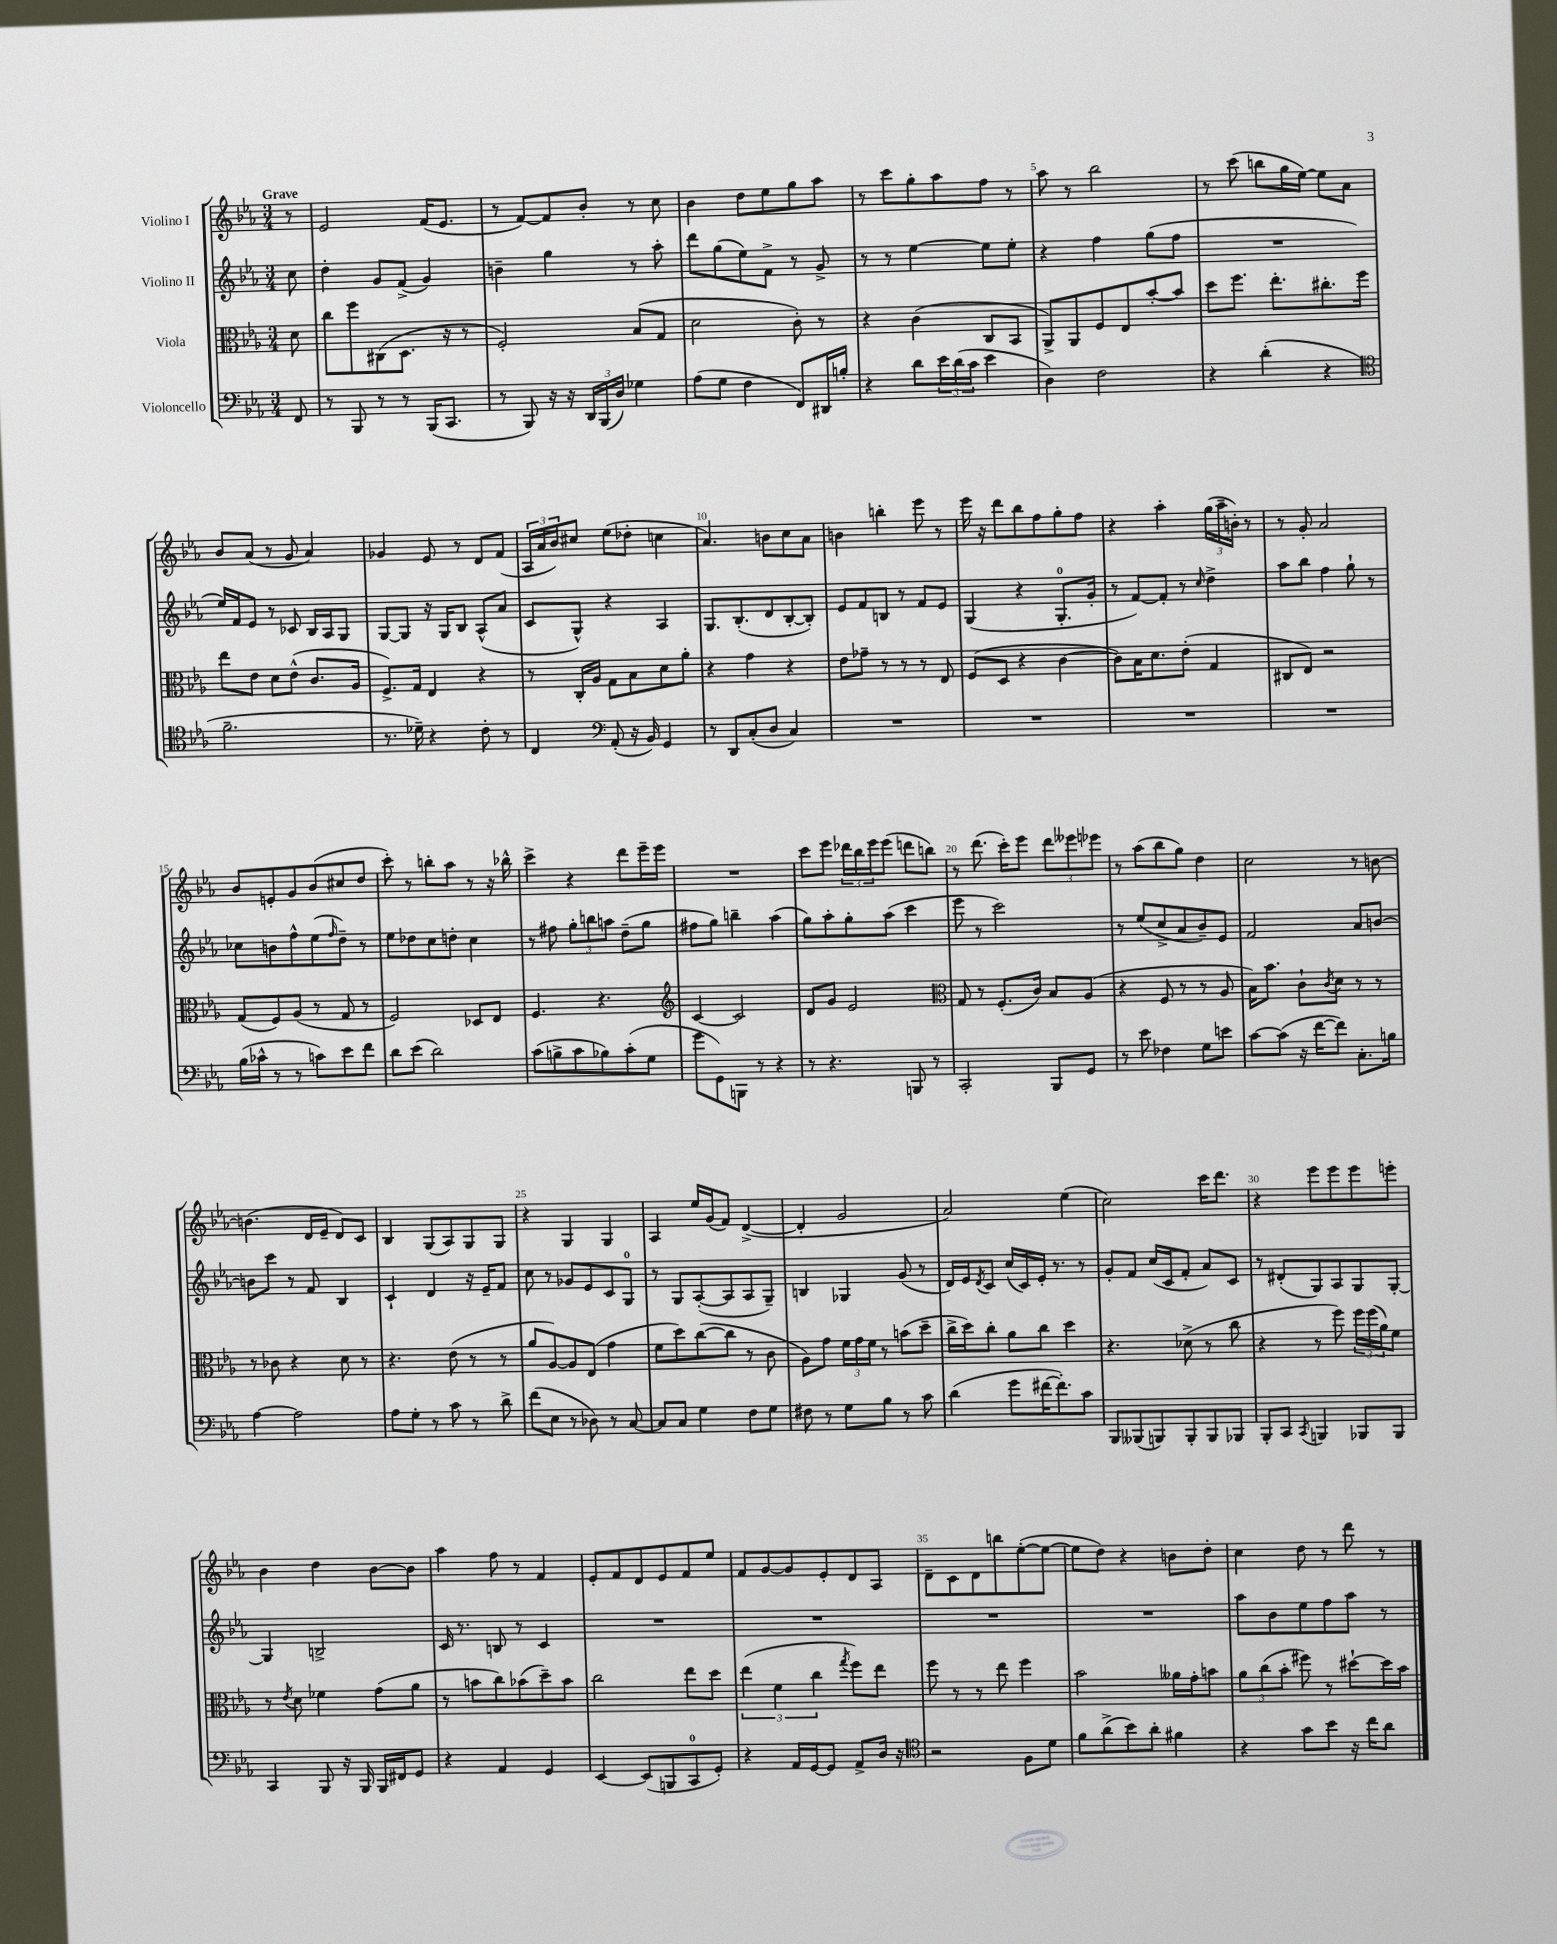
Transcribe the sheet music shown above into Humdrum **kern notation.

**kern	**kern	**kern	**kern
*staff4	*staff3	*staff2	*staff1
*clefF4	*clefC3	*clefG2	*clefG2
*k[b-e-a-]	*k[b-e-a-]	*k[b-e-a-]	*k[b-e-a-]
*M3/4	*M3/4	*M3/4	*M3/4
8FF	8d	8cc	8r
=	=	=	=
8r	8cc	4dd'	2e-
8BBB-	8ff	.	.
8r	(8C#	8g	.
8r	8.D	(8f^	.
(16BBB-	.	4g)	(16f
8.CC	16r	.	8.e-
.	8r	.	.
=	=	=	=
8r	2F')	4b~	8r
8BBB-)	.	.	[8f)
16r	.	4gg	8f]
16r	.	.	.
24DD	.	.	8b-'
(24BBB-	.	.	.
24D)	.	.	.
4G-	(8B-	8r	8r
.	8G	8aa-'	8cc
=	=	=	=
(8A-	2d	8ddd	4b-
8G	.	(8gg	.
4F	.	8ee-)	8dd
.	.	8f^	8ee-
8FF)	8c')	8r	8gg
16DD#	8r	8g^	8aa-
16B'	.	.	.
=	=	=	=
4r	4r	8r	8r
.	.	8r	8ccc
8d	(4c	[4ee-	8gg'
24e-	.	.	8aa-
(24d	.	.	.
24c	.	.	.
4e-	8C	8ee-]	8ff
.	8BB-	8ee-'	8r
=	=	=	=
4D)	8AA-^)	4r	8aa-
.	8AA-	.	8r
2F	8F	4ff	2bb-
.	8E-	.	.
.	[8b-'	(8gg	.
.	8b-]	8ff	.
=	=	=	=
4r	8dd	2.r	8r
.	8.ff	.	(8ccc
(4d'	.	.	8bb
.	8.ee-'	.	.
.	.	.	16gg
.	.	.	[16ee-)
4r	8.cc#'	.	8ee-]
.	.	.	8a-
.	16ff	.	.
=	=	=	=
*clefC4	*	*	*
2.f~	8ee-	16ee-)	8b-
.	.	16f	.
.	8e-	8e-	(8a-
.	8d	8r	8r
.	(8e-^^	8c-	8g
.	8.c	16B-	4a-)
.	.	16A-	.
.	.	8G	.
.	16A-	.	.
=	=	=	=
8.r	8.F^)	[8G	4g-
.	.	8G]	.
16d-~)	16G	.	.
4r	4E-	16r	8e-
.	.	16G	.
.	.	8B-	8r
8c'	4r	(8A-^^	8d
8r	.	8a-	(8f
=	=	=	=
4C	8r	8c	24A-
.	.	.	24a-
.	.	.	24b-)
.	16C'	8G^^)	8cc#
.	16A-	.	.
*clefF4	*	*	*
(8AA-'	8G	4r	(8ee-
16r	8B-	.	8dd-'
16BB-)	.	.	.
4GG	8d	4A-	4cc
.	8a-'	.	.
=	=	=	=
8r	4r	8.G	4.a-)
8DD	.	.	.
.	.	(8.B-'	.
(8C'	4g	.	.
8D	.	8d	8b
4C)	4r	[8B-'	8cc
.	.	8B-'])	8a-
=	=	=	=
2.r	8e-	8e-	4b
.	8g-~	8f	.
.	8r	8B	4bb'
.	8r	8r	.
.	8r	8f	8eee-
.	8E-	8e-	8r
=	=	=	=
2.r	(8F	(4G	16eee-
.	.	.	16r
.	8D	.	8ddd
.	4r	4r	8bb-
.	.	.	8ff
.	[4c	8.G'	8gg'
.	.	.	8ff
.	.	16g'	.
=	=	=	=
2.r	8c])	8r	4r
.	16B-	[8f)	.
.	8.d	.	.
.	.	8f']	4aa-'
.	(8e-'	8r	.
.	.	16qqcc	.
.	4G	4dd^	(24gg
.	.	.	24aa-~
.	.	.	24b')
.	.	.	8r
=	=	=	=
2.r	8C#	8aa-	8r
.	8E-)	8bb-	8g'
.	2r	4ff	2a-
.	.	8gg`	.
.	.	8r	.
=	=	=	=
(16B-	(8G	8cc-	8b-
16c-^^	.	.	.
8r	8F)	8b	8e'
8r	(8A-	8ff^^	8g
8c)	8r	(8ee-	(8b-
.	.	16qqff	.
8e-	8G	8dd~)	8cc#
8f	8r	8r	8dd
=	=	=	=
8d	2F)	8ee-	8ccc')
(8e-	.	8dd-	8r
2d)	.	8cc	8bb'
.	.	8dd'	8aa-
.	8D-	4cc	8r
.	8E-	.	16r
.	.	.	16bb-^^
=	=	=	=
(8c	4.F	8r	4ccc^
8B^	.	8ff#	.
8c	.	12gg'	4r
.	.	12bb	.
8B-)	4.r	.	.
.	.	12aa	.
(8c'	.	(8dd~	8ddd
8G	.	8gg	16eee-~
.	.	.	16eee-
=	=	=	=
*	*clefG2	*	*
8g	[4c	8ff#	2.r
8GG)	.	8gg)	.
8BBB	2c]	4bb~	.
8r	.	.	.
4r	.	(4aa-	.
=	=	=	=
8r	8d	8gg)	8ccc
4.r	8g	8aa-'	8eee-
.	2e-	8gg'	24ddd-
.	.	.	24bb-
.	.	.	24eee-
.	.	(8aa-	(8eee-
8BBB	.	4ccc	8ddd
8r	.	.	8bb)
=	=	=	=
*	*clefC3	*	*
2CC'	8G	8eee-	8r
.	8r	8r	(8.ddd
.	(8.F'	2ccc)	.
.	.	.	16ccc')
.	.	.	8eee-
.	16c)	.	.
8BBB-	8B-	.	12ddd
.	.	.	12eee--
8GG	(8A-	.	.
.	.	.	12eee-
=	=	=	=
8r	4r	8r	8r
8e-	.	(8ee-	(8aa-
4F-	8F	8cc^	8bb-
.	8r	8a-	8gg)
8G	8r	8b-~)	4dd
8e	8A-	8e-	.
=	=	=	=
[8c	16B-)	2f	2cc
.	8.b-	.	.
(8c]	.	.	.
16r	8c`	.	.
[16f	.	.	.
.	8qc	.	.
8f])	8d	.	.
8.C'	8r	8a-	8r
.	8r	[8b	[8b
16B	.	.	.
=	=	=	=
[4A-	8r	8b]	(4.b]
.	8c-	8ccc	.
2A-]	4r	8r	.
.	.	8f	16d
.	.	.	16e-~
.	8d	4B-	8d)
.	8r	.	8c
=	=	=	=
8A-	4.r	4c`	4B-
8G'	.	.	.
8r	.	4d	(8G
8c	(8e-	.	8A-)
8r	8r	16r	8G
.	.	16e-~	.
8d^	8r	8f	8G
=	=	=	=
(8f	8a-	8cc	4r
8E-	[8A-)	8r	.
8r	8A-]	8g-	4G
8D-)	(8E-	8e-	.
8r	4g	8c	4G
[8C	.	8G	.
=	=	=	=
8C]	8f	8r	4A-
8C	8dd)	8G	.
4G	([8cc	([8A-'	16ee-
.	.	.	(16g
.	8cc]	8A-]	8f)
8F	8r	8A-	([4d^
8G	8c	8G~)	.
=	=	=	=
8F#	8A-)	4B	4d']
8r	8g	.	.
8G	24f	4G-	2g
.	24g	.	.
.	24f	.	.
8B-	8r	.	.
8r	(8b	(8g	.
8c	8dd~	8r	.
=	=	=	=
(4d	16cc^	16d)	2a-)
.	16dd)	16e-	.
.	.	8qd	.
.	8cc'	8c	.
8g	8a-	(16cc	.
.	.	16c)	.
[16f#	8cc	16e-'	.
8.f#'])	.	8.r	.
.	4dd	.	(4ee-
8c	.	8r	.
=	=	=	=
8BBB-	4.r	8g'	2cc)
(8BBB--	.	8f	.
8BBB)	.	(16cc	.
.	.	16c	.
8BBB'	(8d-^	8f'	.
8BBB	8r	8a-)	16ccc
.	.	.	8.ddd
8BBB-	8cc	8c	.
=	=	=	=
8BBB-'	4r	8r	4r
8CC	.	(8d#'	.
8qCC	.	.	.
4BBB	8r	8G)	8eee-
.	8ff)	8A-	8eee-
8BBB-	24ff	8G	8eee-
.	(24ff	.	.
.	24a-)	.	.
8BBB-	8f	[8G'	8eee'
=	=	=	=
4CC	8r	4G]	4b-
.	8qe-	.	.
.	8d	.	.
8BBB-	4f-	2B^	4dd
16r	.	.	.
16BBB-	.	.	.
16BBB-	(8g	.	[8b-
16FF#	.	.	.
8GG	8a-	.	8b-]
=	=	=	=
4r	8r	16c	4aa-
.	.	8.r	.
.	8b	.	.
4AA-	8cc)	8B	8ff
.	(8b-	8r	8r
4GG	8dd~)	4c	4f
.	8b-	.	.
=	=	=	=
[4EE-	2cc	2.r	8e-'
.	.	.	8f
(8EE-]	.	.	8d
8BBB	.	.	8e-
8CC	8ee-	.	8f
8GG')	8dd	.	8ee-
=	=	=	=
4r	(6ee-	2.r	8f
.	.	.	[8g
.	6f	.	.
16AA-	.	.	8g]
[16GG	.	.	.
.	6cc	.	.
8GG]	.	.	8e-'
.	8qgg	.	.
8AA-^	8ff)	.	8d
16D	8ee-	.	8A-
16r	.	.	.
=	=	=	=
*clefC4	*	*	*
2r	8ff	2.r	8d~
.	8r	.	8c
.	8r	.	8d
.	8ee-	.	8bb
8F	4ff	.	([8ee-'
8d	.	.	8ee-_
=	=	=	=
8f	2b-	2.r	8ee-]
(8a-^	.	.	8dd)
8b-)	.	.	4r
8a-'	.	.	.
4f#	16a--	.	8b
.	16g'	.	.
.	8b	.	8dd'
=	=	=	=
4r	12a-	8aa-	4cc
.	(12cc	.	.
.	.	8b-	.
.	12b-'	.	.
8g	8ff#)	8ee-	8dd
8b-	8r	8ff	8r
16r	[8dd#`	8aa-	8ddd
16cc	.	.	.
8a-	16dd#]	8r	8r
.	16b-	.	.
==	==	==	==
*-	*-	*-	*-
